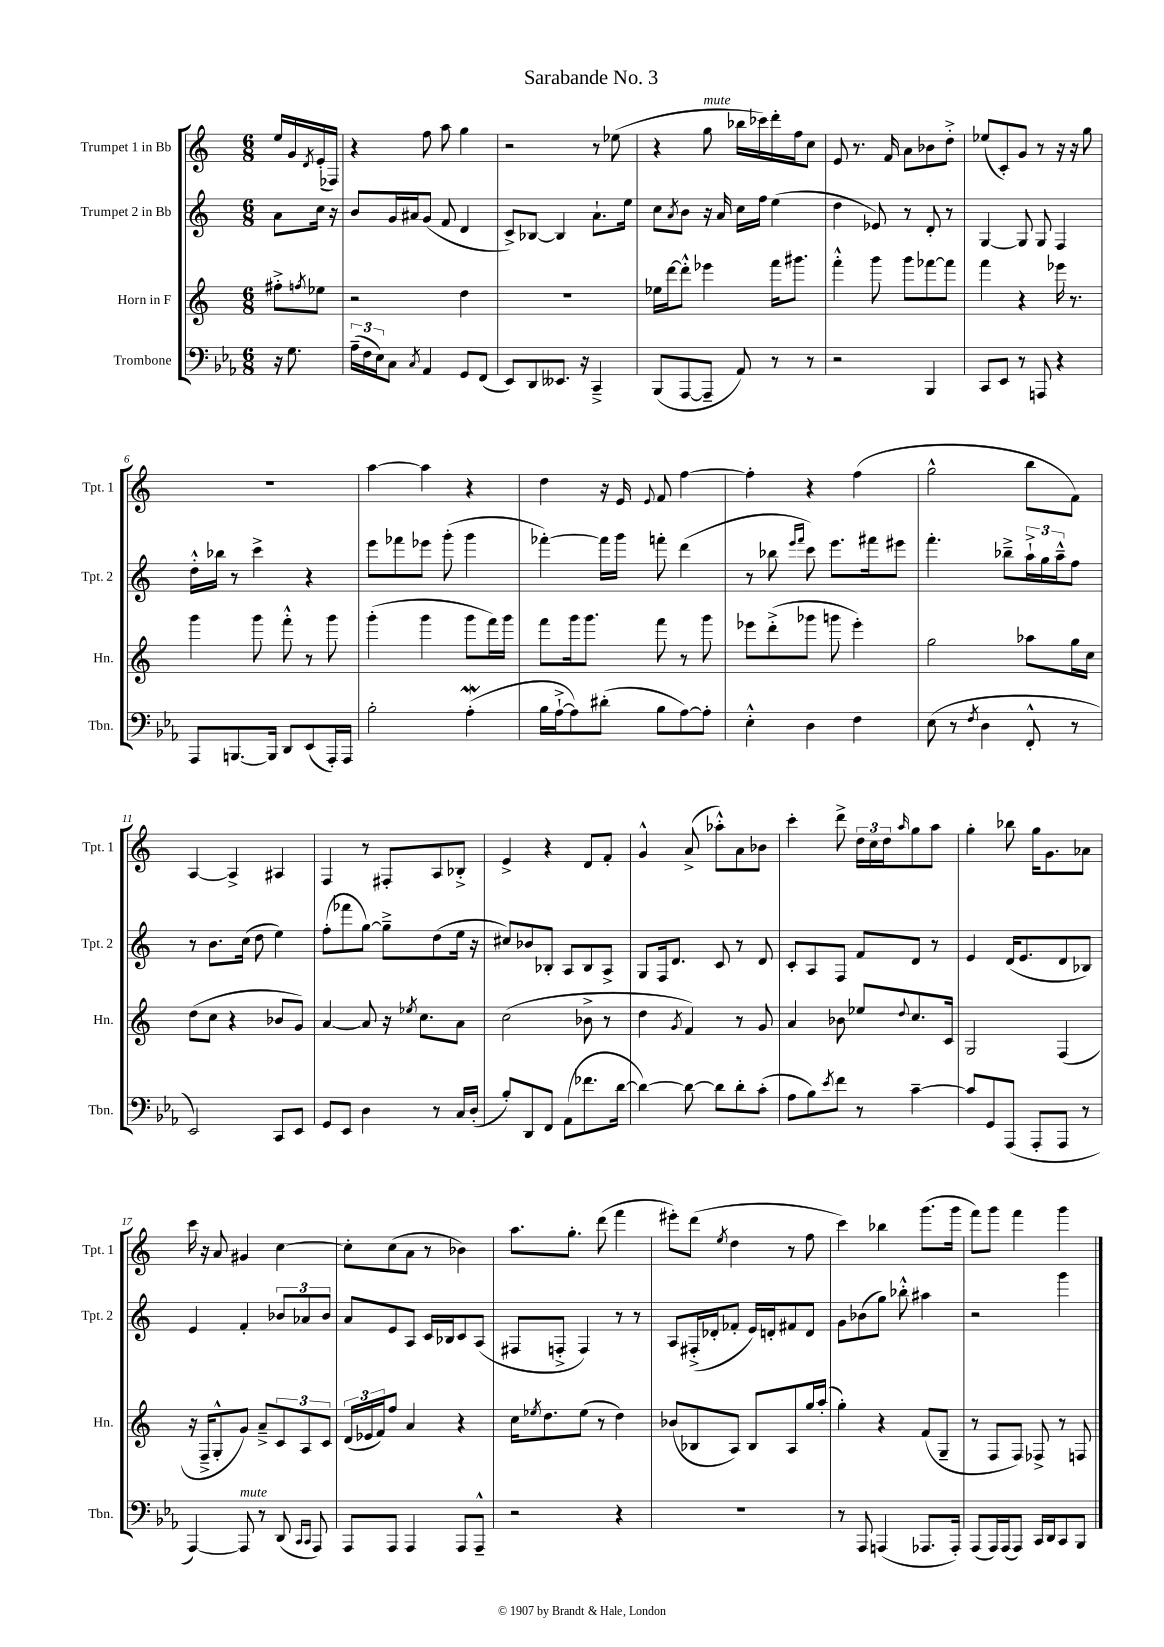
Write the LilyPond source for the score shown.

\header { title = "Sarabande No. 3" }
<<
\new StaffGroup <<
\new Staff = "s0" \with { instrumentName = "Trumpet 1 in Bb" shortInstrumentName = "Tpt. 1" } {
    \clef treble \key c \major \numericTimeSignature \time 6/8 \partial 4
    e''16 g'16 \acciaccatura { d'8 } e'16-.( fes16) |
    r4 f''8 a''8 g''4 |
    r2 r8 ees''8( |
    r4 g''8^\markup { \italic "mute" } bes''16 ces'''16) d'''16-. f''16 c''8 |
    e'8 r8. f'16 a'8 bes'8 d''8-.-> |
    ees''8( c'8-.) g'8 r8 r16 r16 g''8 |
    R2. |
    a''4~ a''4 r4 |
    d''4 r16 e'16 \appoggiatura { e'8 } f'8 f''4~ |
    f''4-. r4 f''4( |
    g''2-^ b''8 f'8) |
    a4~ a4-> ais4 |
    f4 r8 fis8-. a8 bes8-.-> |
    e'4-> r4 d'8 f'8-. |
    g'4-^ a'8->( aes''8-.-^) a'8 bes'8 |
    c'''4-. d'''8-> \tuplet 3/2 { d''16 c''16 d''16 } \grace { a''16 } g''8 a''8 |
    g''4-. bes''8 g''16 g'8. aes'8 |
    c'''16 r16 a'8 gis'4 c''4~ |
    c''8-. c''8( a'8 r8 bes'4) |
    a''8. g''8.-. d'''8( f'''4 |
    eis'''8-.) d'''8( \acciaccatura { e''8 } d''4 r8 f''8 |
    c'''4) bes''4 g'''8.( g'''16 |
    f'''8) g'''8 f'''4 g'''4 \bar "|." |
}
\new Staff = "s1" \with { instrumentName = "Trumpet 2 in Bb" shortInstrumentName = "Tpt. 2" } {
    \clef treble \key c \major \numericTimeSignature \time 6/8 \partial 4
    a'8 c''16 r16 |
    b'8 g'16 ais'16 g'8( f'8 d'4 |
    c'8->) bes8~ bes4 a'8.-! e''16 |
    c''8 \acciaccatura { a'8 } b'8 r16 a'16 c''16 f''16 e''4( |
    d''4 ees'8) r8 d'8-. r8 |
    g4~ g8 g8 f4 |
    d''16-.-^ bes''16 r8 c'''4-> r4 |
    e'''8 fes'''8 ees'''8 g'''8-.( g'''4 |
    fes'''4~-.) fes'''16 g'''16 f'''8-. d'''4( |
    r8 bes''8 \grace { e'''16 f'''16 } c'''8) e'''8. fis'''16 eis'''8 |
    f'''4.-. bes''8---> \tuplet 3/2 { a''16-!-> g''16 a''16---^ } f''8 |
    r8 b'8. c''16( d''8 e''4) |
    f''8-.( fes'''8 g''8~) g''8---> d''8( e''16 r16 |
    cis''8) bes'8 bes8-. a8 bes8 a8-> |
    g8 f16 d'8. c'8 r8 d'8 |
    c'8-. a8 f8 f'8 d'8 r8 |
    e'4 d'16( e'8. d'8 bes8) |
    e'4 f'4-. \tuplet 3/2 { bes'8 aes'8 bes'8 } |
    a'8 e'8 a8 c'16 bes16 c'8 a8( |
    fis8 f8-.-> f4) r8 r8 |
    a8 fis16-.->( des'16-. fes'8-. e'16) d'16-. fis'8 d'8 |
    g'8 bes'8( g''8) bes''8-.-^ ais''4 |
    r2 g'''4 \bar "|." |
}
\new Staff = "s2" \with { instrumentName = "Horn in F" shortInstrumentName = "Hn." } {
    \clef treble \key c \major \numericTimeSignature \time 6/8 \partial 4
    fis''8-.-> \acciaccatura { f''8 } ees''8 |
    r2 d''4 |
    R2. |
    ees''16 d'''16~ d'''8-.-^ ees'''4 f'''16 gis'''8. |
    f'''4-.-^ g'''8 g'''8 fes'''8~ fes'''8 |
    f'''4 r4 ees'''16 r8. |
    g'''4 g'''8 f'''8-.-^ r8 g'''8 |
    g'''4-.( g'''4 g'''8 f'''16) g'''16 |
    f'''8 g'''16 g'''8. f'''8 r8 g'''8 |
    ees'''8 d'''8-.->( ges'''8 g'''8 ees'''4-.) |
    g''2 aes''8 g''16 c''16 |
    d''8( c''8 r4 bes'8 g'8) |
    a'4~ a'8 r16 \acciaccatura { ees''8 } c''8. a'8 |
    c''2( bes'8-> r8 |
    d''4 \acciaccatura { g'8 } f'4) r8 g'8 |
    a'4 bes'8 ees''8 \appoggiatura { d''8 } c''8. c'16 |
    g2 f4( |
    r16 f16---> g8-.-^ g'8) a'8---> \tuplet 3/2 { c'8 a8 c'8 } |
    \tuplet 3/2 { d'16( ees'16 f'16) } f''8 a'4 r4 |
    c''16 \acciaccatura { ees''8 } d''8. ees''8( r8 d''4) |
    bes'8( bes8 a8) bes8 a8 g''16 a''16-.( |
    g''4-.) r4 f'8( g8-- |
    r8 f8 f8) fes8-> r8 f8 \bar "|." |
}
\new Staff = "s3" \with { instrumentName = "Trombone" shortInstrumentName = "Tbn." } {
    \clef bass \key ees \major \numericTimeSignature \time 6/8 \partial 4
    r16 g8. |
    \tuplet 3/2 { aes16--( f16 ees16) } c8 \acciaccatura { c8 } aes,4 g,8 f,8( |
    ees,8) d,8 eeses,8. r16 c,4---> |
    bes,,8( aes,,8~ aes,,8-- aes,8) r8 r8 |
    r2 bes,,4 |
    c,8 ees,8 r8 a,,8 r4 |
    aes,,8 b,,8.~ b,,16 d,8 ees,8( aes,,16-.) aes,,16 |
    bes2-. aes4-.\mordent( |
    bes16 aes16~-!-> aes8) dis'8-.( bes8 aes8~) aes8-. |
    ees4-.-^ d4 f4 |
    ees8( r8 \acciaccatura { f8 } d4 f,8-.-^ r8 |
    ees,2) c,8 ees,8 |
    g,8 ees,8 d4 r8 c16 d16-.( |
    bes8-.) d,8 f,8 aes,8( fes'8. d'16~ |
    d'4~) d'8~ d'8 d'8-. c'8-.( |
    aes8 bes8) \acciaccatura { ees'8 } f'8 r8 c'4~-- |
    c'8 g,8 aes,,8( aes,,8-. aes,,8 r8 |
    aes,,4~) aes,,8^\markup { \italic "mute" } r8 d,8( \grace { c,16 c,16 } aes,,8) |
    aes,,8 aes,,8 aes,,4 aes,,8 aes,,8---^ |
    r2 r4 |
    R2. |
    r8 aes,,8 a,,4( aes,,8. aes,,16-.) |
    aes,,8( aes,,16) aes,,16( aes,,8) c,16 d,16 c,8 bes,,8 \bar "|." |
}
>>
>>
